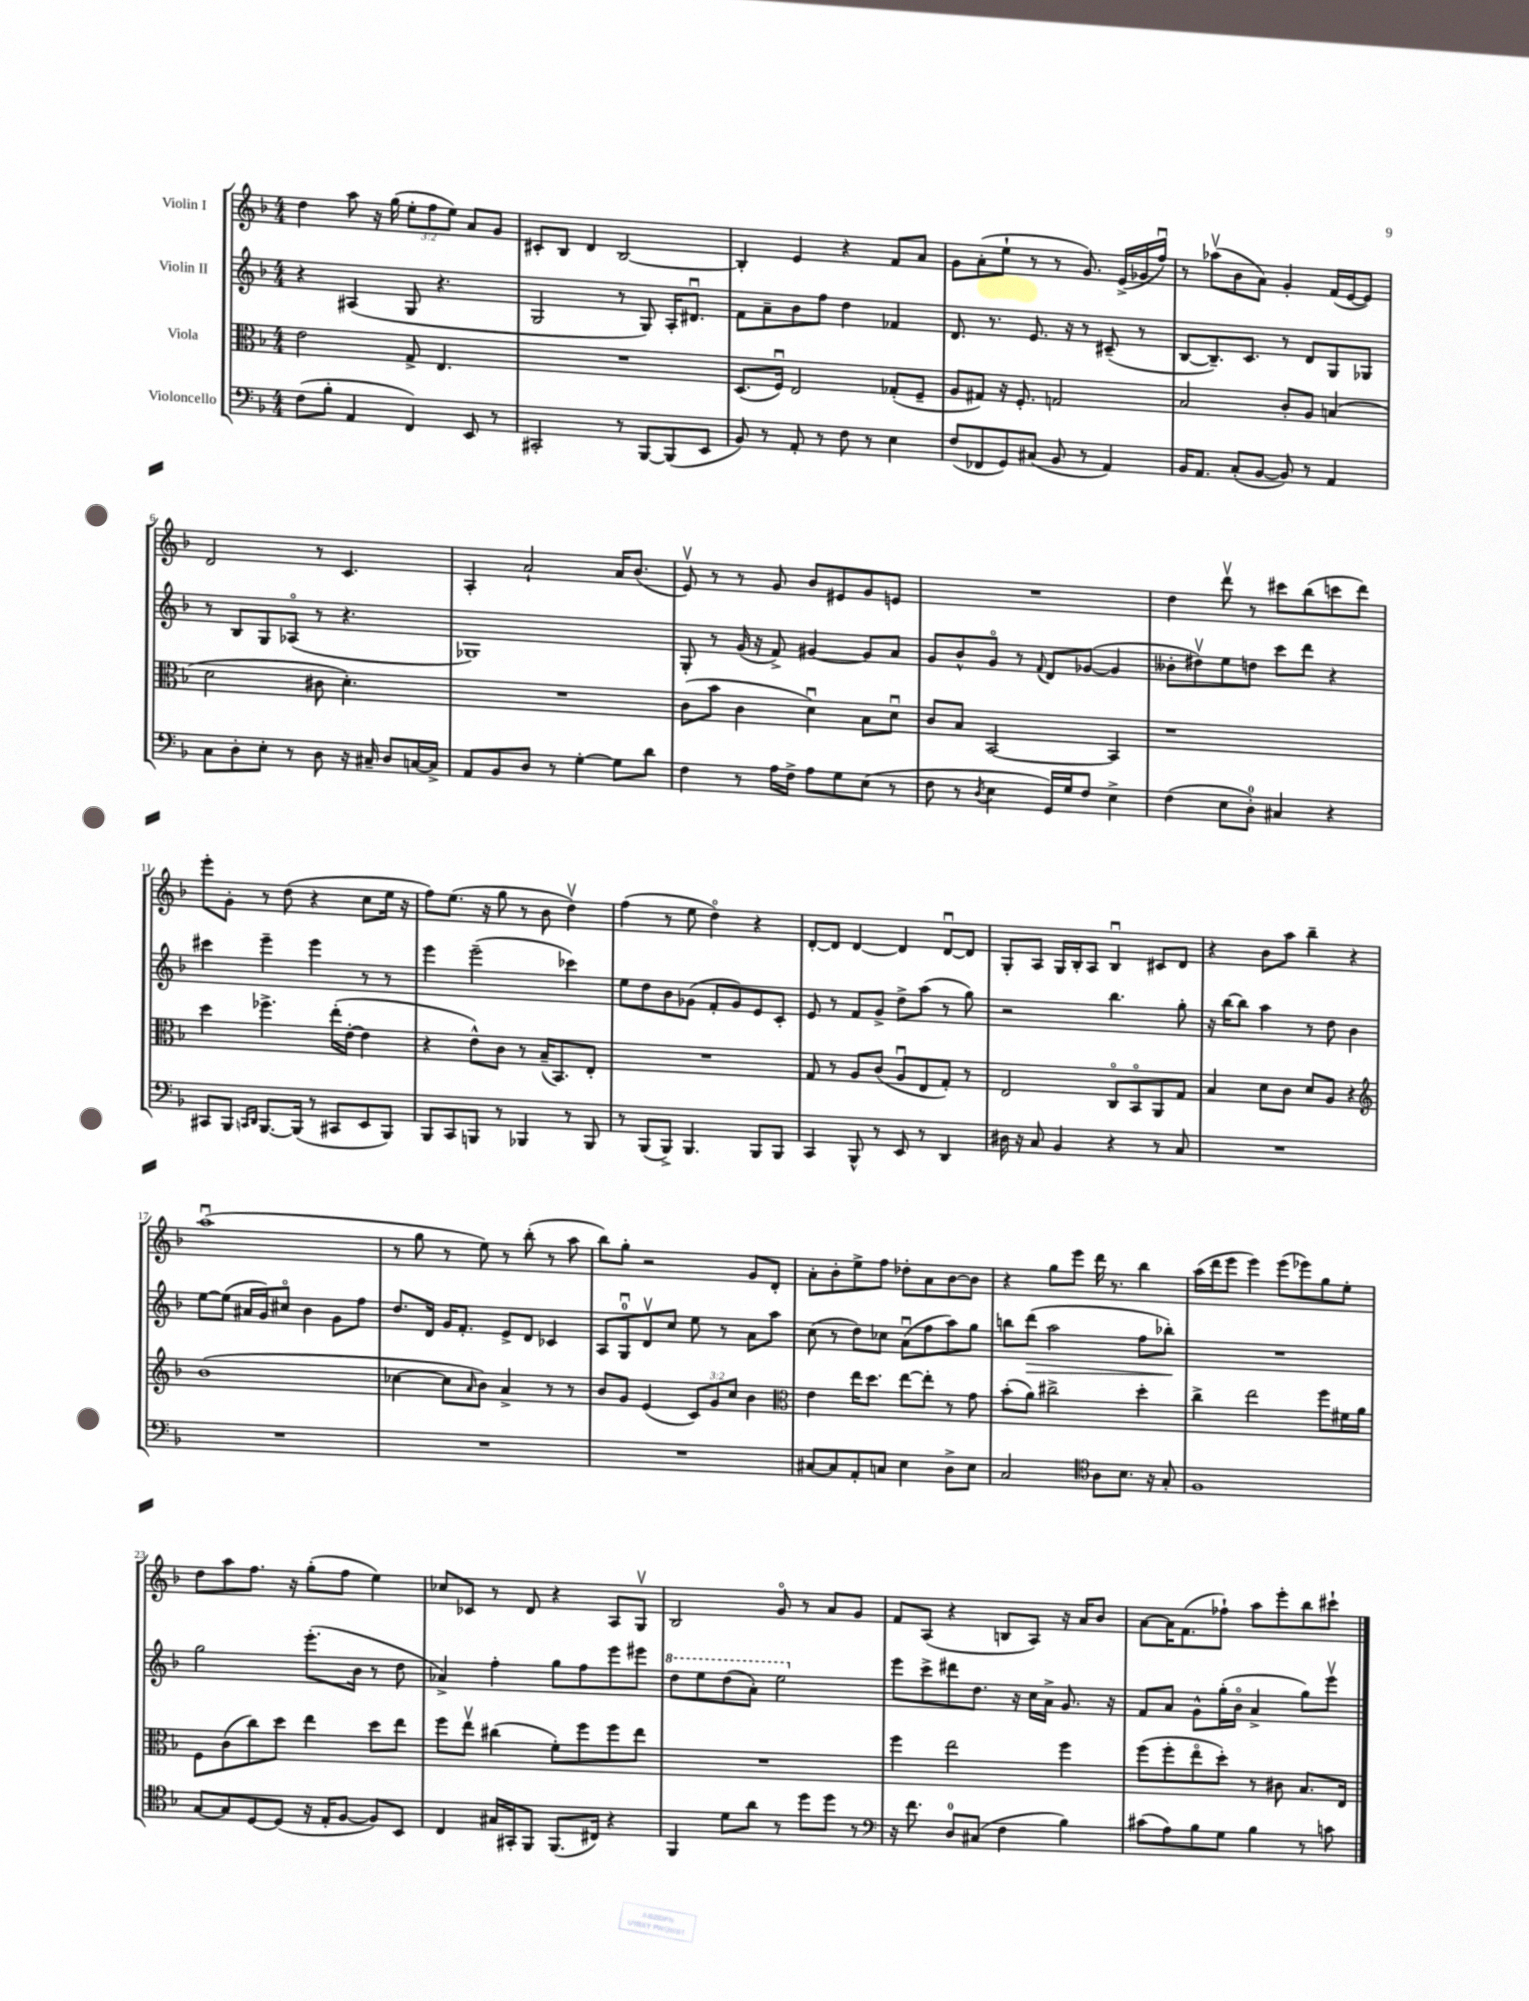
<<
\new StaffGroup <<
\new Staff = "s0" \with { instrumentName = "Violin I" } {
    \clef treble \key f \major \numericTimeSignature \time 4/4 \override Staff.TupletNumber.text = #tuplet-number::calc-fraction-text
    d''4 a''8 r16 g''16( \tuplet 3/2 { e''8-. f''8 e''8) } a'8 g'8 |
    cis'8-. bes8 d'4 bes2~ |
    bes4-. e'4 r4 f'8 a'8 |
    g'8 a'8-.( e''8-! r8 r8 g'8.) e'16->( ges'16 f''16\downbow) |
    r8 aes''8\upbow( bes'8 a'8) g'4-. f'16( e'16~ e'8) |
    d'2 r8 c'4. |
    a4-. a'2-! a'16 bes'8.( |
    e'8\upbow) r8 r8 g'8 bes'8 eis'8 g'8 e'8 |
    R1 |
    d''4 d'''8\upbow r8 cis'''8 bes''8( c'''8 d'''8) |
    e'''8-. g'8-. r8 d''8( r4 c''8 e''16 r16 |
    f''8) e''8.( r16 g''8 r8 bes'8 d''4\upbow) |
    f''4( r8 e''8 d''4\flageolet) r4 |
    d'8~-. d'8 d'4~ d'4 d'8~\downbow d'8 |
    g8-. a8 g16 bes16-. a8 bes4\downbow cis'8 d'8 |
    r4 bes'8 a''8 bes''4-- r4 |
    a''1\downbow( |
    r8 g''8 r8 e''8) r8 bes''8-.( r8 a''8 |
    bes''8) g''8-. r2 g'8 d'8-. |
    a'8-. bes'8-. e''8-> f''8 des''8-. a'8 bes'8~ bes'8 |
    r4 g''8 e'''8 d'''16 r8. bes''4 |
    a''16( d'''16 e'''8 e'''4) e'''8( ees'''8) g''8 e''8-. |
    d''8 a''8 f''8. r16 g''8-.( f''8 e''4) |
    ces''8 ces'8 r8 d'8 r4 a8 g8\upbow |
    bes2 g'8\flageolet r8 a'8 g'8 |
    f'8 a8( r4 b8 a8) r16 a'16 bes'8 |
    a'8~ a'16 f'8.( fes''8-!) a''8 e'''8-. bes''8 cis'''8-! \bar "|." |
}
\new Staff = "s1" \with { instrumentName = "Violin II" } {
    \clef treble \key f \major \numericTimeSignature \time 4/4
    r4 ais4( g8 r4. |
    g2 r8 g8) a16-. dis'8.\downbow |
    f'8 a'8-- bes'8 f''8 d''4 fes'4 |
    d'8. r8. e'8. r16 r8 cis'8--( r8 |
    bes8~ bes8.--) c'8. r8 d'8 g8 ges8 |
    r8 bes8 g8 aes8\flageolet( r8 r4. |
    ges1) |
    g8-. r8 g'16( r16 f'8->) gis'4~ gis'8 a'8 |
    g'8 bes'8-^ g'8\flageolet r8 \appoggiatura { f'8 } d'8 ges'8~( ges'4 |
    beses'8-. dis''8\upbow) e''8 d''8 c'''8 d'''8 r4 |
    cis'''4 e'''4-- e'''4 r8 r8 |
    e'''4 e'''2--( ces'''4) |
    e''8 d''8 bes'8 ges'8( f'8-. ges'8) e'8 c'8-. |
    e'8 r8 f'8 g'8-> d''8-> a''8( r8 g''8) |
    r2 bes''4. g''8-. |
    r16 bes''16~ bes''8 a''4 r8 d''8 bes'4 |
    e''8~ e''8( ais'16 g'16) cis''8\flageolet bes'4 g'8 f''8 |
    d''8. d'16 g'16 f'8.-. e'8-> d'8 ces'4 |
    a8 g8-0\downbow d'8\upbow c''8 e''8 r8 a'8 a''8 |
    c''8( r8 d''8) ces''8 a'8\downbow( f''8 a''8) g''8 |
    b''8 d'''8\>( a''2 f''8 bes''8-.\!) |
    R1 |
    g''2 e'''8.-.( bes'16 r8 d''8 |
    aes'4->) f''4-. g''8 f''8 e'''8 eis'''8 |
    \ottava #1 d'''8 e'''8 d'''8( a''8-.) e'''2 \ottava #0 |
    e'''8 c'''8-> dis'''8 d''8. r16 c''16 a'16-> g'8. r16 |
    f'8 a'8 g'8-^ g''16-.( bes'16\flageolet a'4-> g''8) e'''8\upbow \bar "|." |
}
\new Staff = "s2" \with { instrumentName = "Viola" } {
    \clef alto \key f \major \numericTimeSignature \time 4/4 \override Staff.TupletNumber.text = #tuplet-number::calc-fraction-text
    e'2 g8-> e4. |
    R1 |
    d8.( f16\downbow) e2 ges8-.( f8-- |
    a8 gis8) r16 f8.-. g2 |
    bes2 c'8-. a8 b4( |
    d'2 cis'8 d'4.-.) |
    R1 |
    c'8( bes'8 c'4 d'4\downbow) bes8 d'8\downbow |
    c'8 bes8 bes,2~ bes,4 |
    r1 |
    d''4 fes''4.-> e''16-.( e'16~-. e'4 |
    r4 e'8-^) c'8 r8 bes16--( bes,8.) e8-. |
    R1 |
    g8 r8 a8 c'8( a8\downbow e8 g8-.) r8 |
    e2 c8\flageolet bes,8\flageolet a,8 g8 |
    bes4 d'8 c'8 d'8 a8 r4 |
    \clef treble bes'1( |
    ces''4~ ces''8 \grace { a'16 } bes'8) a'4-> r8 r8 |
    bes'8 g'8 e'4( \tuplet 3/2 { c'8) g'8 c''8 } bes'4 |
    \clef alto e'4 e''16 d''8. e''8~ e''8-. r8 g'8 |
    bes'8-.( a'8) cis''2-> d''4-. |
    c''4-> e''2 f''8 fis'16 a'16 |
    f8 c'8( c''8) d''8 e''4 d''8 e''8 |
    f''8 e''8\upbow cis''4( f'8-.) f''8 f''8 e''8 |
    R1 |
    f''4 e''2 f''4 |
    f''8( f''8-. e''8\flageolet d''8-.) r8 cis'8 bes8. e16 \bar "|." |
}
\new Staff = "s3" \with { instrumentName = "Violoncello" } {
    \clef bass \key f \major \numericTimeSignature \time 4/4
    f8( bes8-. a,4 f,4) e,8 r8 |
    cis,2-. r8 bes,,8~ bes,,8( e,8 |
    bes,8) r8 a,8-. r8 f8 r8 e4 |
    f8( fes,8 g,8) cis8( bes,8 r8 a,4) |
    bes,16 a,8. c8-.( bes,8~ bes,8) r8 a,4 |
    c8 d8-. e8-. r8 d8 r16 cis16-- d8 c16~ c16-> |
    a,8 bes,8 d8 r8 g4~-. g8 d'8 |
    f4 r8 a16 f16-> a8 g8 e8( r8 |
    f8 r8 \acciaccatura { d8 } e4 g,16) g16 f8 e4-> |
    f4( e8 d8-0-.) cis4 r4 |
    cis,8 bes,,8 \grace { c,16 d,16 } bes,,8.~ bes,,16( r8 cis,8 e,8 bes,,8) |
    bes,,8 c,8 b,,8 r8 bes,,4 r8 bes,,8 |
    r8 bes,,8( bes,,8->) bes,,4. bes,,8 bes,,8 |
    c,4 bes,,8-^ r8 e,8 r8 d,4 |
    dis16 r16 c8 bes,4 r4 r8 c8 |
    R1 |
    R1 |
    R1 |
    R1 |
    cis8~ cis8 a,8-. c8 e4 d8-> e8 |
    c2 \clef tenor a8 bes8. r16 g8-. |
    f1 |
    g8~ g8 d8~ d8( r16 e16-. f8~ f8) bes,8 |
    c4 gis16 gis,16-. f,8 f,8.( cis16) r4 |
    f,4 d'8 a'8 r8 d''8 d''8 r8 |
    \clef bass r16 f'8. d8-0 cis8( f4 bes4) |
    cis'8( a8) bes8 g8 bes4 r8 c'8 \bar "|." |
}
>>
>>
